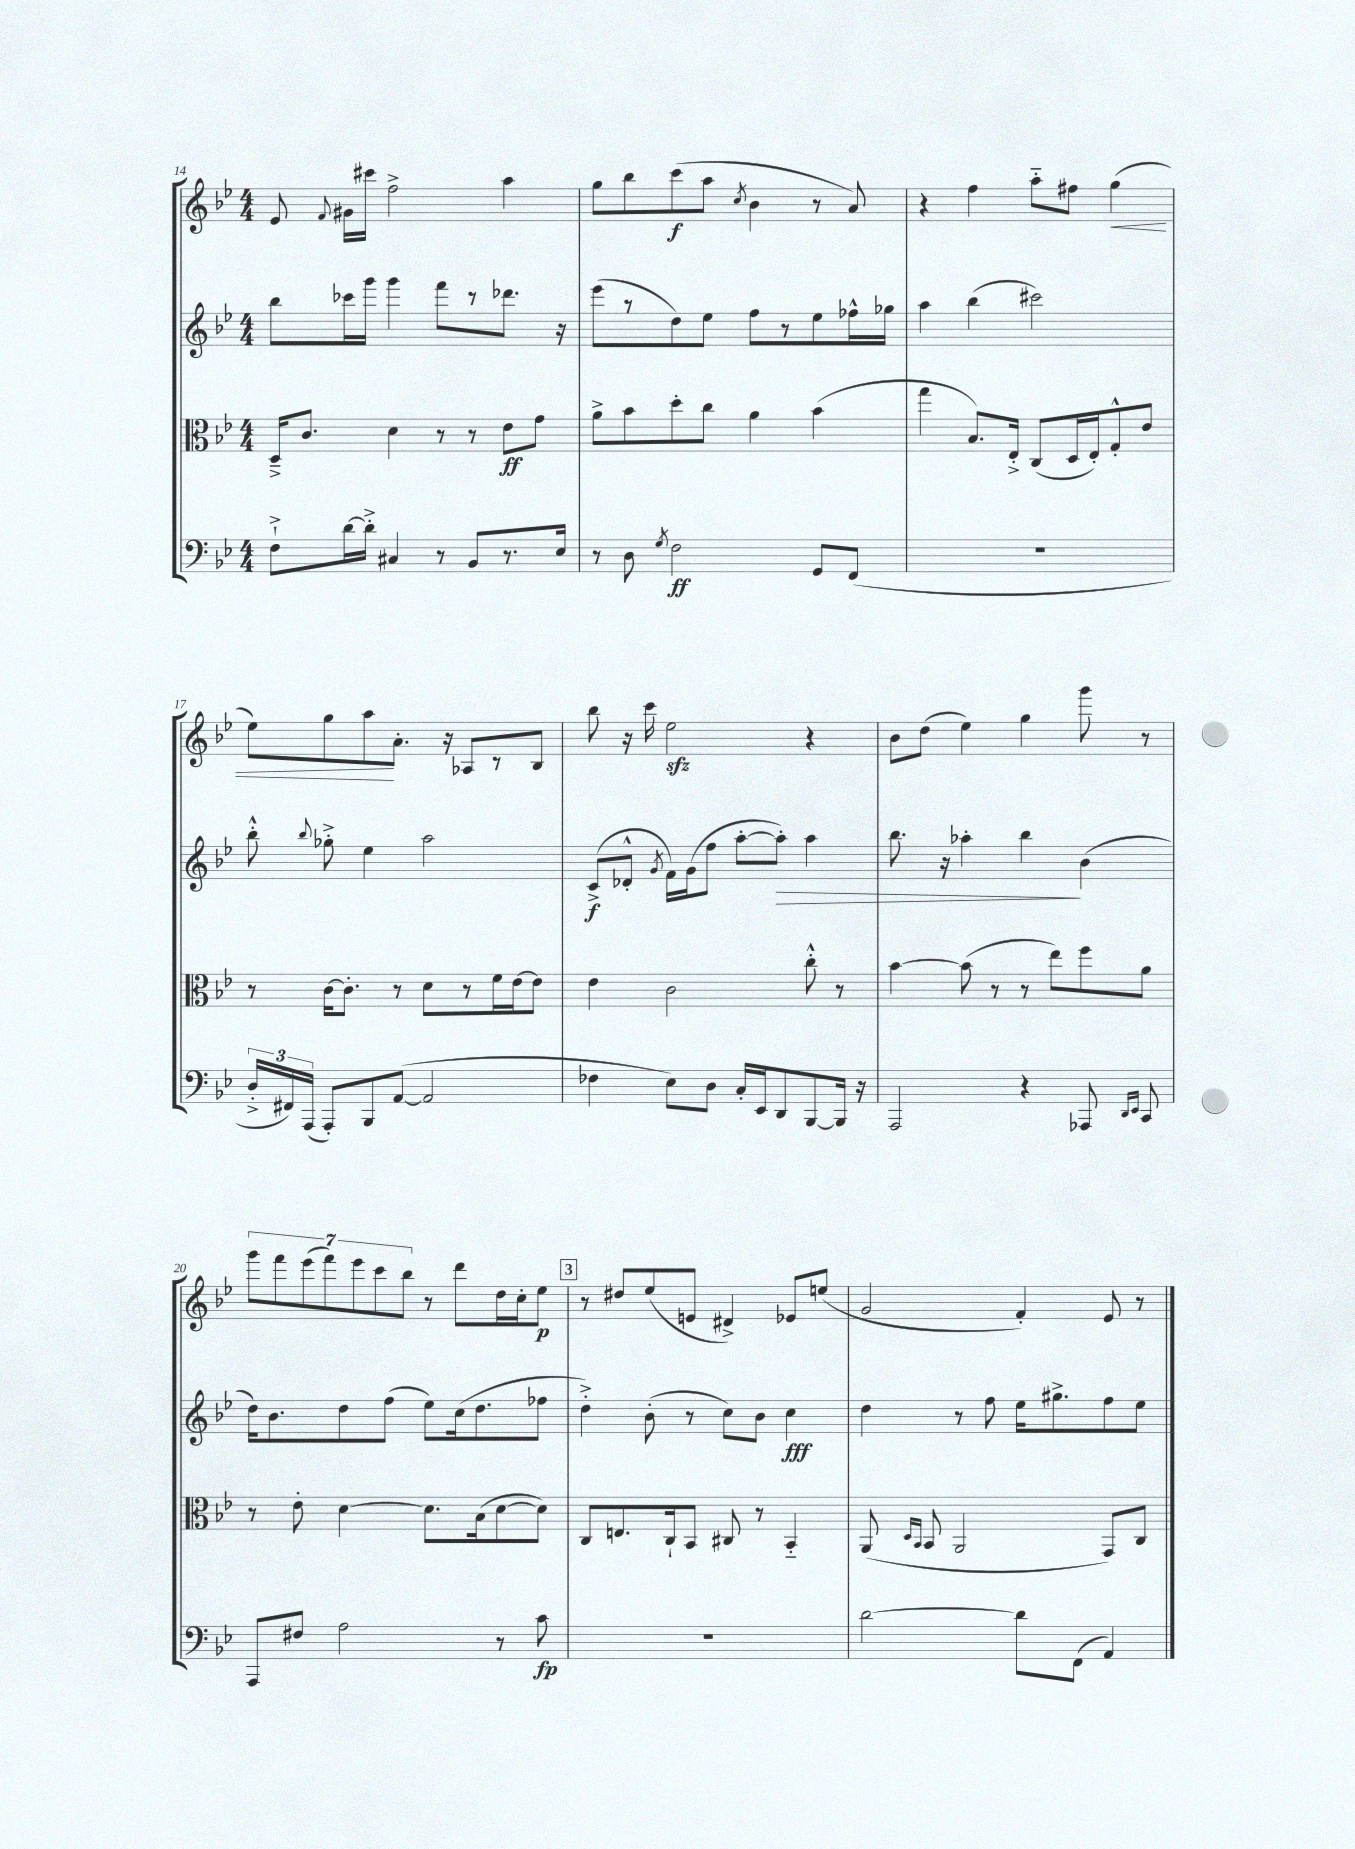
<<
\new StaffGroup <<
\new Staff = "s0" {
    \clef treble \key bes \major \numericTimeSignature \time 4/4
    \autoBeamOff ees'8 \appoggiatura { f'8 } gis'16[ cis'''16] f''2-> a''4 |
    g''8[ bes''8 c'''8\f( a''8] \acciaccatura { c''8 } bes'4 r8 a'8) |
    r4 f''4 a''8[-_ fis''8] g''4\<( |
    ees''8[) g''8 a''8\! a'8.]-. r16 aes8[ r8 bes8] |
    bes''8 r16 c'''16 ees''2\sfz r4 |
    bes'8[ d''8]( ees''4) g''4 g'''8 r8 |
    \tuplet 7/4 { g'''8[ f'''8 ees'''8( f'''8) ees'''8 c'''8 bes''8] } r8 d'''8[ d''16 c''16-. ees''8]\p |
    \mark \markup { \box "3" } r8 dis''8[ ees''8( e'8] dis'4->) ees'8[ e''8]( |
    g'2 f'4-.) ees'8 r8 \bar "|." |
}
\new Staff = "s1" {
    \clef treble \key bes \major \numericTimeSignature \time 4/4
    \autoBeamOff bes''8[ ces'''16 g'''16] g'''4 f'''8[ r8 des'''8.] r16 |
    ees'''8[( r8 d''8) ees''8] f''8[ r8 ees''8 fes''16-^ ges''16] |
    a''4 bes''4( cis'''2) |
    bes''8-.-^ \appoggiatura { bes''8 } ges''8-.-> ees''4 a''2 |
    c'8[->\f( des'8]-.-^ \acciaccatura { g'8 } f'16[) g'16( f''8] a''8[~-. a''8]-.\>) a''4 |
    bes''8. r16 aes''4-. bes''4\! bes'4( |
    d''16[) bes'8. d''8 f''8]( ees''8[) c''16( d''8. fes''8] |
    \mark \markup { \box "3" } d''4-.->) bes'8-.( r8 c''8[) bes'8] c''4\fff |
    d''4 r8 f''8 ees''16[ gis''8.-> f''8 ees''8] \bar "|." |
}
\new Staff = "s2" {
    \clef alto \key bes \major \numericTimeSignature \time 4/4
    \autoBeamOff d16[---> c'8.] d'4 r8 r8 ees'8[\ff g'8] |
    a'8[-> bes'8 d''8-. c''8] a'4 bes'4( |
    g''4 bes8.[) ees16]-.-> c8[( d16 ees16-.) g8-.-^ ees'8] |
    r8 c'16[~ c'8.]-. r8 d'8[ r8 f'16 ees'16~ ees'8] |
    ees'4 c'2 c''8-.-^ r8 |
    bes'4~ bes'8( r8 r8 ees''8[) f''8 a'8] |
    r8 ees'8-. d'4~ d'8.[ bes16( d'8~ d'8]) |
    \mark \markup { \box "3" } c8[ e8. c16-! bes,8] cis8 r8 bes,4-_ |
    a,8( \grace { d16[ bes,16] } bes,8 a,2 g,8[) c8] \bar "|." |
}
\new Staff = "s3" {
    \clef bass \key bes \major \numericTimeSignature \time 4/4
    \autoBeamOff f8[-!-> d'16~ d'16]-.-> cis4 r8 bes,8[ r8. ees16] |
    r8 d8 \acciaccatura { g8 } f2\ff g,8[ f,8]( |
    R1 |
    \tuplet 3/2 { d16[-.-> fis,16) a,,16]( } a,,8[-.) bes,,8 a,8]~( a,2 |
    fes4 ees8[) d8] c16[-. ees,16 d,8 bes,,8~ bes,,16] r16 |
    a,,2 r4 aes,,8 \grace { d,16[ ees,16] } c,8 |
    a,,8[ fis8] a2 r8 c'8\fp |
    \mark \markup { \box "3" } R1 |
    d'2~ d'8[ f,8]( a,4) \bar "|." |
}
>>
>>
\layout { \context { \Score currentBarNumber = #14 } }
